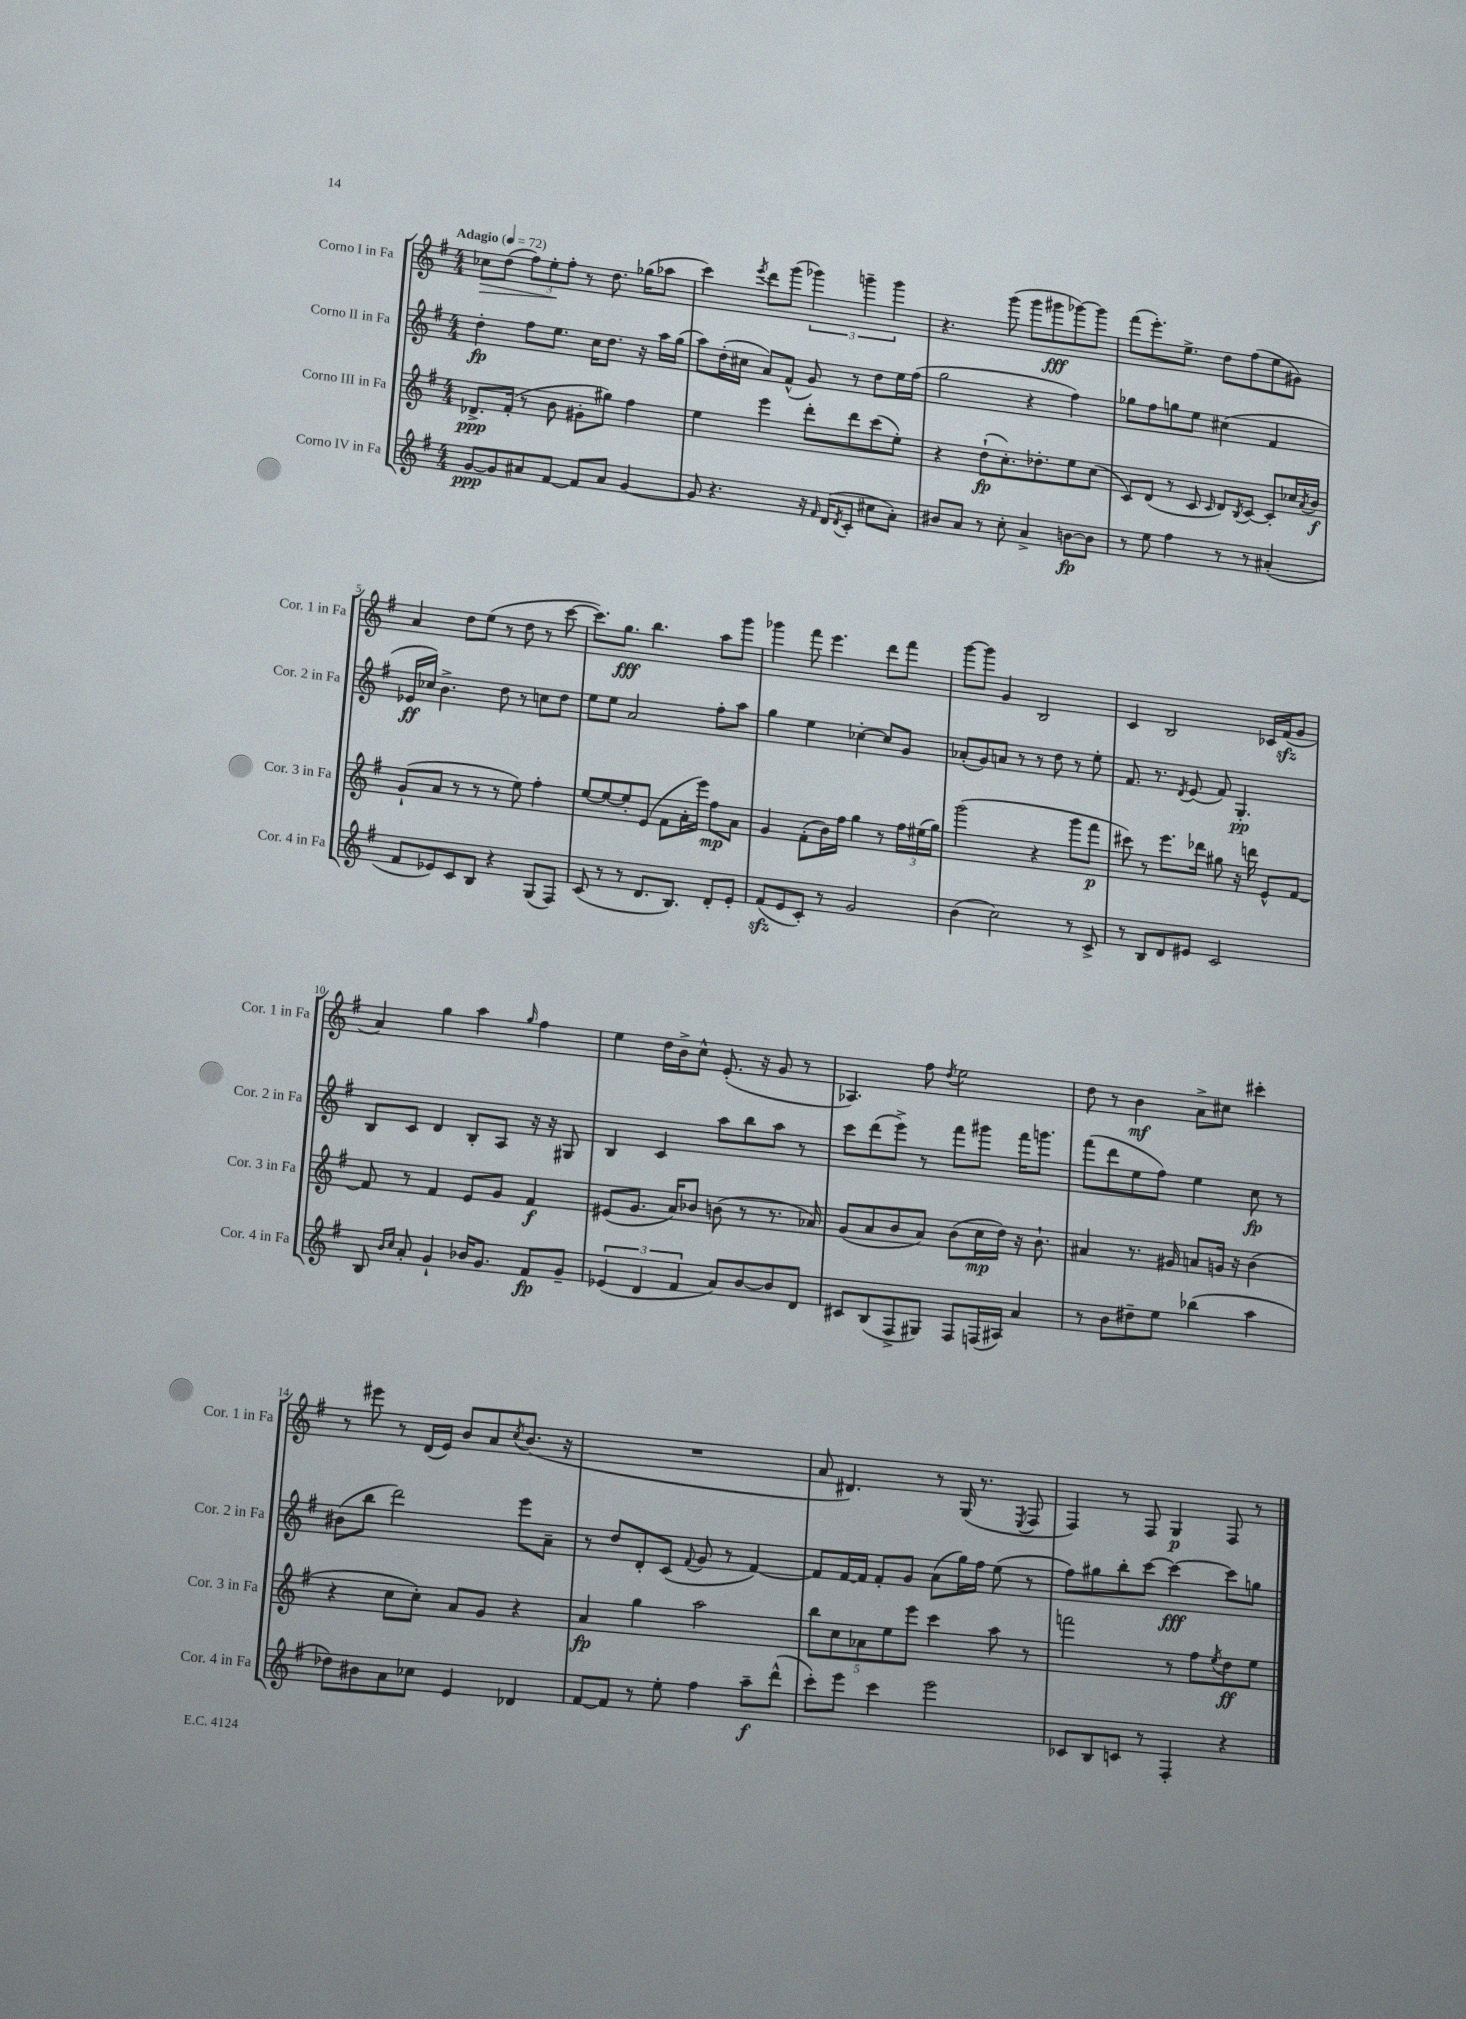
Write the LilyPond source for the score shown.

<<
\new StaffGroup <<
\new Staff = "s0" \with { instrumentName = "Corno I in Fa" shortInstrumentName = "Cor. 1 in Fa" } {
    \clef treble \key g \major \numericTimeSignature \time 4/4 \tempo "Adagio" 4 = 72
    ces''8\> d''8( \tuplet 3/2 { fis''8) e''8-.\! fis''8-. } r8 d''8. ges''16( aes''8 |
    c'''4) \acciaccatura { e'''8 } d'''8 g'''8( \tuplet 3/2 { ges'''4) g'''4-- g'''4 } |
    r4. g'''8( g'''8 gis'''8\fff ges'''8~) ges'''8 |
    fis'''8( e'''8.-.) e''8.-> d''8 fis''8( e''8 gis'8) |
    a'4 d''8 e''8( r8 d''8 r8 c'''8~ |
    c'''8.) g''8.\fff b''4. a''8 g'''8 |
    ges'''4 fis'''8 e'''4. d'''8 fis'''8 |
    g'''8~ g'''8 g'4 b2 |
    c'4 b2 ces'16 fis'16\sfz( g'8 |
    a'4) g''4 a''4 \grace { g''16 } fis''4 |
    e''4 d''16 b'16-> c''8-^ e'8.-.( r16 g'8 r8 |
    aes4.) fis''8 \acciaccatura { d''8 } e''2 |
    d''8 r8 b'4\mf a'8-> cis''8 cis'''4-. |
    r8 eis'''8 r8 d'16( e'16) b'8 a'8 \acciaccatura { c''8 } b'8.( r16 |
    R1 |
    a'8 dis'4.) r8 g16( r8. \acciaccatura { e8 } fis8 |
    fis4) r8 fis8 g4\p fis8 r8 \bar "|." |
}
\new Staff = "s1" \with { instrumentName = "Corno II in Fa" shortInstrumentName = "Cor. 2 in Fa" } {
    \clef treble \key g \major \numericTimeSignature \time 4/4
    d''4-.\fp fis''8 e''8. c''16 d''8. r16 a''16 g''16( |
    a''8) d''16-.( cis''16 a'8) fis'8-^( g'8) r8 d''8 e''16 fis''16( |
    g''2 r4 fis''4) |
    ges''8 fis''8 g''8 e''8 cis''4( fis'4 |
    ees'16\ff ces''16) b'4.-> d''8 r8 c''8 d''8 |
    e''8 e''8 a'2 fis''8-. a''8 |
    g''4 e''4 ces''4~-. ces''8 g'8 |
    aes'8-.( g'8) a'8 r8 r8 d''8 r8 e''8-. |
    fis'8. r8. \acciaccatura { d'8 } e'8( fis'8) g4.-.\pp |
    b8 c'8 d'4 b8-. a8 r16 r16 gis8 |
    b4 c'4 a''8 b''8 a''8 r8 |
    c'''8 d'''8( e'''8->) r8 fis'''8 gis'''8 fis'''16 g'''8. |
    fis'''8( d'''8 e''8 fis''8) e''4 c''8\fp r8 |
    bis'8( b''8 d'''2) e'''8 a'8-- |
    r8 d''8 d'8-. c'8( \appoggiatura { fis'8 } g'8 r8 fis'4~) |
    fis'8 fis'16~ fis'16 fis'8-. g'8 a'8( g''16) fis''16 e''8( r8 |
    fis''8) gis''8 b''8-. c'''8~ c'''4~\fff c'''8 g''8 \bar "|." |
}
\new Staff = "s2" \with { instrumentName = "Corno III in Fa" shortInstrumentName = "Cor. 3 in Fa" } {
    \clef treble \key g \major \numericTimeSignature \time 4/4
    des'8.->\ppp fis'16-.( r8 b'8 gis'8-. gis''8) fis''4 |
    e''4 e'''4 d'''8-. d'''8 c'''8( e''8-.) |
    r4 d''8-!\fp( c''8.-.) des''8.-. e''8 c''8( |
    c'8) d'8( r8 c'8 \grace { c'16 } d'8) \acciaccatura { b8 } c'8~ c'8-. ces''16 \acciaccatura { a'8 } b'16\f |
    g'8-!( a'8 r8 r8 r8 e''8) fis''4-. |
    e''8~ e''8~ e''8-. e'8( fis'8 a'16-. e'''16) fis''8\mp a'8 |
    g'4 fis'8-.( b'16) fis''16 g''4 r8 \tuplet 3/2 { fis''16 eis''16( g''16) } |
    g'''2( r4 g'''8 fis'''8\p |
    cis'''8) r8 e'''8. des'''16 gis''8 r16 d'''16 e'8-^ fis'8~ |
    fis'8 r8 fis'4 e'8 g'8 fis'4\f |
    eis'8( g'8. a'16) bes'8 b'8( r8 r8. aes'16) |
    g'8( a'8 b'8 a'8) b'8( c''16\mp d''16) r16 b'8.-! |
    ais'4 r8. gis'16 a'8 g'16 r16 b'4( |
    r4 c''8 c''8-.) a'8 g'8 r4 |
    a'4\fp g''4 a''2 |
    \tuplet 5/4 { b''8 c''8 aes'8 e''8 e'''8 } c'''4 a''8 r8 |
    f'''2 r8 fis''8 \acciaccatura { e''8 } d''8\ff e''8 \bar "|." |
}
\new Staff = "s3" \with { instrumentName = "Corno IV in Fa" shortInstrumentName = "Cor. 4 in Fa" } {
    \clef treble \key g \major \numericTimeSignature \time 4/4
    g'8~\ppp g'8 ais'8 fis'8~ fis'8 ais'8 g'4~ |
    g'8 r4. r16 \grace { fis'16 } d'16( \acciaccatura { d'8 } c'8-. cis''8 a'8-.) |
    bis'8 a'8 r8 c''8-. a'4-> b'8~\fp b'8 |
    r8 e''8 fis''4 r8 r8 ais'4-.( |
    fis'8 ees'8) c'8 b8 r4 g8( fis8) |
    c'8( r8 r8 d'8. b8.) d'8-. e'8-. |
    fis'8\sfz( e'8 c'8-.) r8 g'2 |
    b'4( c''2) r8 c'8-> |
    r8 b8 d'8 eis'8 c'2 |
    b8 \grace { b'16 c''16 } a'8-. g'4-! bes'16 g'8. fis'8\fp g'8-- |
    \tuplet 3/2 { ees'4( d'4 fis'4 } a'8) b'8~ b'8 d'8 |
    cis'8 b8( fis8-> gis8) fis8 f16( ais16) a'4 |
    r8 b'8 dis''8-- e''8 bes''4( a''4 |
    des''8) bis'8 a'8 ces''8 e'4 des'4 |
    fis'8~ fis'8 r8 e''8-. fis''4 a''8--\f d'''8-^( |
    c'''8-.) e'''8 c'''4 e'''2 |
    ces'8 b8 c'8 r8 fis4-. r4 \bar "|." |
}
>>
>>
